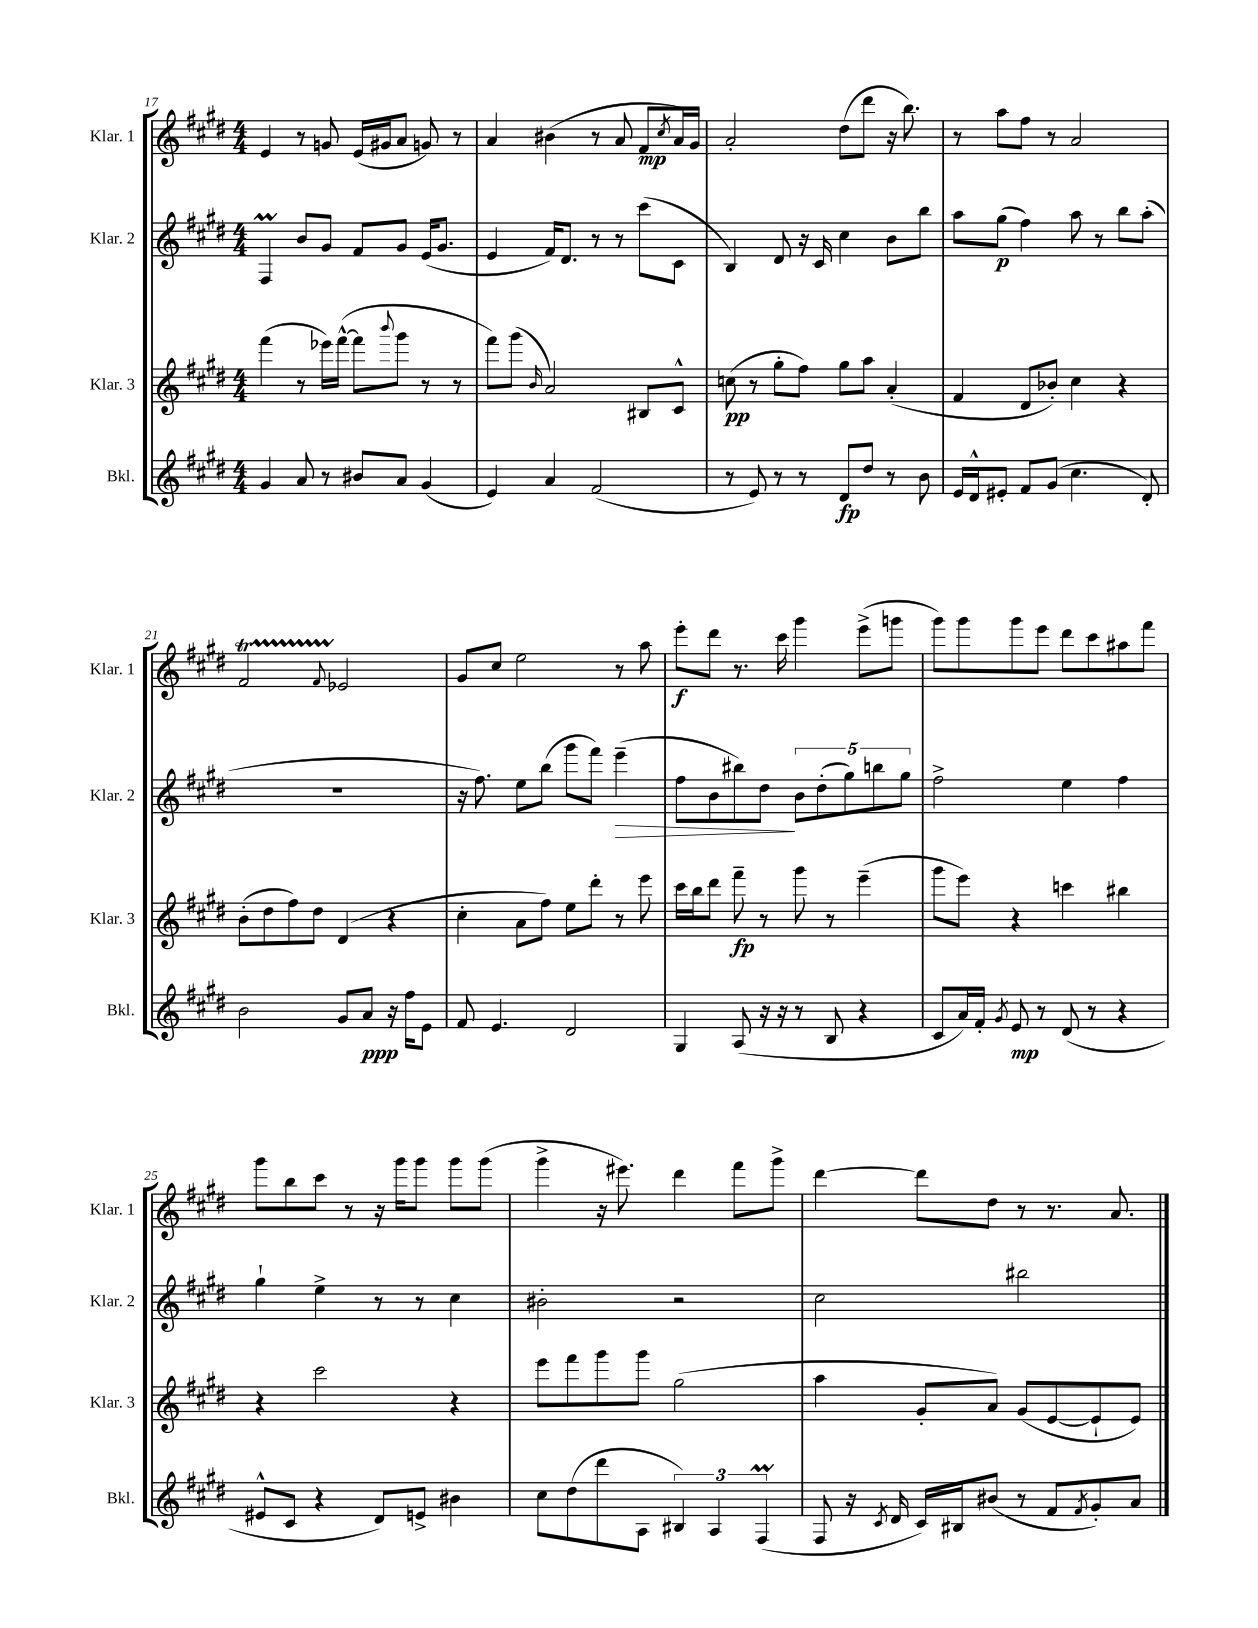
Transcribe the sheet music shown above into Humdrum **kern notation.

**kern	**kern	**kern	**kern
*staff4	*staff3	*staff2	*staff1
*clefG2	*clefG2	*clefG2	*clefG2
*k[f#c#g#d#]	*k[f#c#g#d#]	*k[f#c#g#d#]	*k[f#c#g#d#]
*M4/4	*M4/4	*M4/4	*M4/4
4g#/	(4fff#\	4F#/	4e/
8a/	8r	8b/L	8r
8r	16eee-\LL)	8g#/J	8g/
.	([16fff#^^\JJ	.	.
8b#/L	8fff#\]L	8f#/L	(16e/LL
.	.	.	16g#/J
.	8qqbbb/	.	.
8a/J	8ggg#\J	8g#/J	8a/J
(4g#/	8r	(16e/LK	8g/)
.	.	8.g#/J	.
.	8r	.	8r
=	=	=	=
4e/)	8fff#\L)	4e/	4a/
.	(8ggg#\J	.	.
.	16qqb/	.	.
4a/	2a/)	16f#/LK)	(4b#\
.	.	8.d#/J	.
(2f#/	.	8r	8r
.	.	8r	8a/
.	8B#/L	(8ccc#\L	8f#/L
.	.	.	8qcc#/
.	8c#^^/J	8c#\J	16a/L)
.	.	.	16g#/JJ
=	=	=	=
8r	(8cc\	4B/)	2a'/
8e/)	8r	.	.
8r	8gg#'\L	8d#/	.
8r	8ff#\J)	16r	.
.	.	16c#/	.
8d#/L	8gg#\L	4cc#\	(8dd#\L
8dd#/J	8aa\J	.	8ddd#\J
8r	(4a'/	8b\L	16r
.	.	.	8.bb\)
8b\	.	8bb\J	.
=	=	=	=
16e/LL	4f#/	8aa\L	8r
16d#^^/J	.	.	.
8e#'/J	.	(8gg#\J	8aa\L
8f#/L	8d#/L	4ff#\)	8ff#\J
(8g#/J	8b-'/J)	.	8r
4.cc#\	4cc#\	8aa\	2a/
.	.	8r	.
.	4r	8bb\L	.
8d#'/)	.	(8aa'\J	.
=	=	=	=
2b\	(8b'\L	1r	2f#/
.	8dd#\	.	.
.	8ff#\)	.	.
.	8dd#\J	.	.
.	.	.	8qqf#/
8g#/L	(4d#/	.	2e-/
8a/J	.	.	.
16r	4r	.	.
16ff#\LK	.	.	.
8e\J	.	.	.
=	=	=	=
8f#/	4cc#'\	16r	8g#/L
.	.	8.ff#\)	.
4.e/	.	.	8cc#/J
.	8a\L	8ee\L	2ee\
.	8ff#\J)	(8bb\J	.
2d#/	8ee\L	8ggg#\L	.
.	8ddd#'\J	8fff#\J)	.
.	8r	(4eee~\	8r
.	8eee\	.	8aa\
=	=	=	=
4G#/	16ccc#\LL	8ff#\L	8eee'\L
.	16bb\J	.	.
.	8ddd#\J	8b\	8ddd#\J
(8A/	8fff#~\	8bb#\)	8.r
16r	8r	8dd#\J	.
16r	.	.	16ccc#\
8r	8ggg#\	10b\L	4ggg#\
.	.	(10dd#'\	.
8B/	8r	.	.
.	.	10gg#\)	.
4r	(4eee~\	.	(8eee^\L
.	.	10bb\	.
.	.	.	8ggg\J
.	.	10gg#\J	.
=	=	=	=
8c#/L	8ggg#\L	2ff#^\	8ggg#\L)
16a/L)	8eee\J)	.	8ggg#\
16f#'/JJ	.	.	.
8qg#/	.	.	.
8e/	4r	.	8ggg#\
8r	.	.	8eee\J
(8d#/	4ccc\	4ee\	8ddd#\L
8r	.	.	8ccc#\
4r	4bb#\	4ff#\	8aa#\
.	.	.	8fff#\J
=	=	=	=
8e#^^/L	4r	4gg#`\	8ggg#\L
8c#/J	.	.	8bb\
4r	2ccc#\	4ee^\	8ccc#\J
.	.	.	8r
8d#/L)	.	8r	16r
.	.	.	16ggg#\LK
8e^/J	.	8r	8ggg#\J
4b#\	4r	4cc#\	8ggg#\L
.	.	.	(8ggg#\J
=	=	=	=
8cc#\L	8eee\L	2b#'\	4ggg#^\
(8dd#\	8fff#\	.	.
8ddd#\	8ggg#\	.	16r
.	.	.	8.eee#\)
8A\J	8ggg#\J	.	.
6B#/)	(2gg#\	2r	4ddd#\
6A/	.	.	.
.	.	.	8fff#\L
(6F#/	.	.	.
.	.	.	8ggg#^\J
=	=	=	=
8F#/	4aa\	2cc#\	[4ddd#\
16r	.	.	.
8qc#/	.	.	.
16d#/	.	.	.
16c#/LL)	8g#'/L	.	8ddd#\]L
16B#/J	.	.	.
(8b#/J	8a/J)	.	8dd#\J
8r	(8g#/L	2bb#\	8r
8f#/L	[8e/	.	8.r
8qf#/	.	.	.
8g#'/)	8e`/]	.	.
.	.	.	8.a/
8a/J	8e/J)	.	.
==	==	==	==
*-	*-	*-	*-
